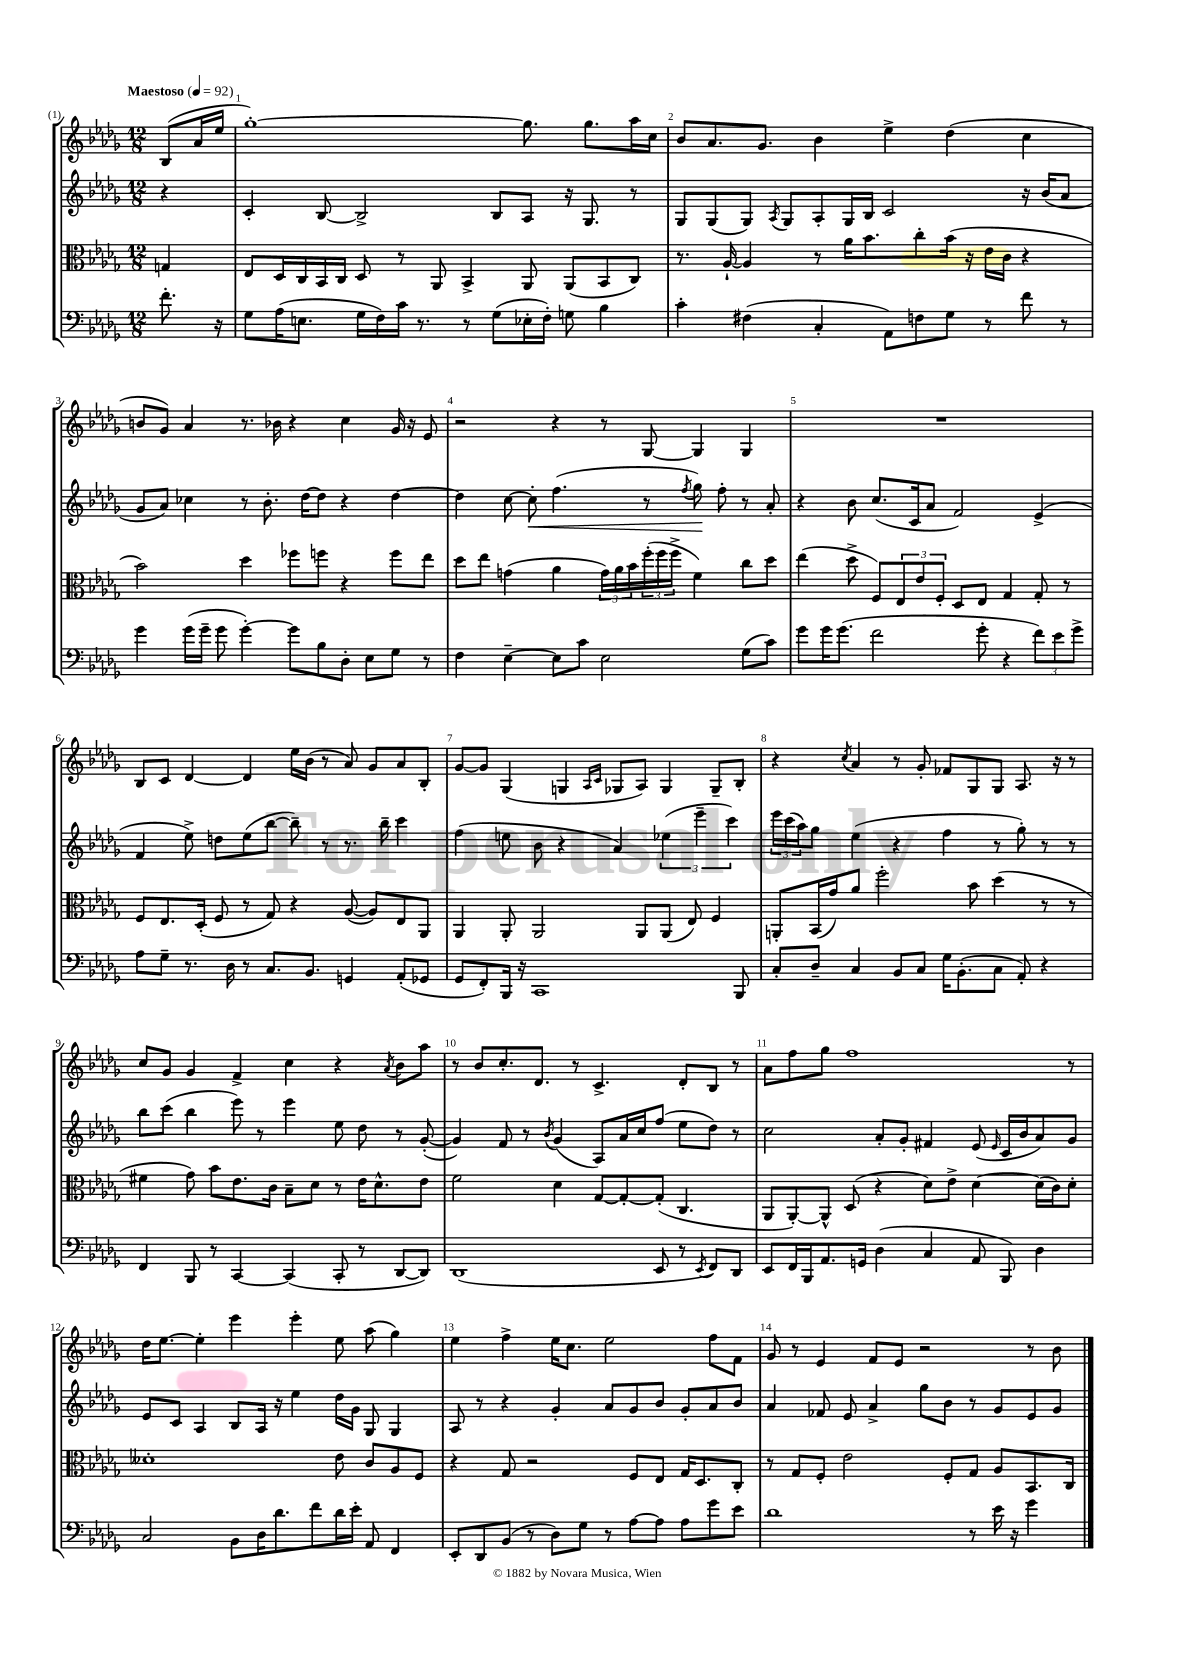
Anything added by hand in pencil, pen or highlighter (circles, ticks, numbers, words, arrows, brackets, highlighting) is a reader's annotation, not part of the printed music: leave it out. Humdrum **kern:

**kern	**kern	**kern	**kern
*staff4	*staff3	*staff2	*staff1
*clefF4	*clefC3	*clefG2	*clefG2
*k[b-e-a-d-g-]	*k[b-e-a-d-g-]	*k[b-e-a-d-g-]	*k[b-e-a-d-g-]
*M12/8	*M12/8	*M12/8	*M12/8
*MM92	*MM92	*MM92	*MM92
8.f'	4G	4r	(8B-
.	.	.	16a-
16r	.	.	16ee-
=	=	=	=
8G-	8E-	4c'	[1gg-')
(16A-	16D-	.	.
8.E	16C	.	.
.	16BB-	[8B-	.
.	16C	.	.
16G-	8D-	2B-^]	.
16F)	.	.	.
16c	8r	.	.
8.r	.	.	.
.	8AA-	.	.
8r	4BB-^	.	.
(8G-	.	8B-	.
16E-'	8AA-	8A-	8.gg-]
16F')	.	.	.
8G	(8AA-	16r	.
.	.	8.G-	8.gg-
4B-	8BB-	.	.
.	8C)	8r	16aa-
.	.	.	16cc
=	=	=	=
4c'	8.r	8G-	8b-
.	.	(8G-	8.a-
.	[16A-`	.	.
(4F#	4A-]	8G-)	.
.	.	.	8.g-
.	.	8qA-	.
.	.	8G-	.
4C'	8r	8A-'	4b-
.	16a-	16G-	.
.	8.b-	16B-	.
8AA-)	.	2c	4ee-^
8F	8cc'	.	.
8G-	(16b-	.	(4dd-
.	16r	.	.
8r	16e-	.	.
.	16c	.	.
8f	4r	16r	4cc
.	.	(16b-	.
8r	.	8a-	.
=	=	=	=
4g-	2b-)	8g-	8b
.	.	8a-)	8g-)
(16g-	.	4cc-	4a-
16g-~	.	.	.
8g-	.	.	.
[4g-')	4dd-	8r	8.r
.	.	8.b-'	.
.	.	.	16b-
8g-]	8ff-	.	4r
.	.	[16dd-	.
8B-	8ff	8dd-]	.
8D-'	4r	4r	4cc
8E-	.	.	.
8G-	8ff	[4dd-	16g-
.	.	.	16r
8r	8ee-	.	8e-
=	=	=	=
4F	8dd-	4dd-]	2r
.	8ee-	.	.
[4E-~	(4g	[8cc	.
.	.	8cc']	.
8E-]	4a-	(4.ff	4r
8c	.	.	.
2E-	24g)	.	8r
.	24a-	.	.
.	24b-	.	.
.	(24ff'	8r	[8G-
.	24ff	.	.
.	24ff^	.	.
.	.	8qff	.
.	4f)	8gg-)	4G-]
.	.	8ff'	.
(8G-	8cc	8r	4G-
8c)	8dd-	8a-'	.
=	=	=	=
8g-	(4ee-	4r	1.r
16g-	.	.	.
(8.g-	.	.	.
.	8dd-^	8b-	.
2f	8F)	(8.cc	.
.	12E-	.	.
.	.	16c	.
.	12e-	.	.
.	.	8a-	.
.	12F'	.	.
.	8D-	2f)	.
8g-'	8E-	.	.
4r	4G-	.	.
12f)	8G-'	(4e-^	.
12e-	.	.	.
.	8r	.	.
12g-^	.	.	.
=	=	=	=
8A-	8F	4f	8B-
8G-~	8.E-	.	8c
8.r	.	8ee-^)	[4d-
.	(16D-'	.	.
.	8F	8dd	.
16D-	.	.	.
8r	8r	(8ee-	4d-]
8.C	8G-)	[8bb-	.
.	4r	8bb-~])	16ee-
8.BB-	.	.	(16b-
.	.	8r	8r
4GG	([8A-	8.r	8a-)
.	8A-])	.	8g-
.	.	16bb-~	.
(8AA-'	8E-	4ccc	8a-
8GG-	8AA-	.	8B-'
=	=	=	=
8GG-	4AA-	(4ff	[8g-
8FF')	.	.	8g-]
16BBB-	8AA-'	8ee	(4G-
16r	.	.	.
1CC	2AA-	8b-	.
.	.	4r	4G
.	.	.	16qqA-
.	.	.	16qqc
.	.	4a-)	8G-
.	8AA-	.	8A-)
.	(8AA-	(6ee-	4G-
.	8E-)	.	.
.	.	6eee-~	.
.	4F	.	8G-~
.	.	6ccc)	.
8BBB-	.	.	8B-'
=	=	=	=
8C'	8AA'	24eee-	4r
.	.	(24ccc	.
.	.	24aa-)	.
8D-~	(16BB-	8gg-	.
.	16g-)	.	.
.	.	.	8qcc
4C	8a-	(4ee-	4a-
.	2ff'	.	.
8BB-	.	4r	8r
8C	.	.	8g-'
16G-	.	4ff	8f-
(8.BB-'	.	.	.
.	8b-	.	8G-
8C	(4dd-	8r	8G-
8AA-')	.	8gg-')	8.A-
4r	8r	8r	.
.	.	.	16r
.	8r	8r	8r
=	=	=	=
4FF	4f#	8bb-	8cc
.	.	(8ccc	8g-
8BBB-	8g-)	4bb-	4g-
8r	8b-	.	.
[4CC	8.e-	8eee-)	4f^
.	.	8r	.
.	16c	.	.
(4CC]	8B-~	4eee-	4cc
.	8d-	.	.
8CC'	8r	8ee-	4r
8r	16e-	8dd-	.
.	8.d-^^	.	.
.	.	.	8qa-
[8DD-	.	8r	8b-
8DD-])	8e-	([8g-'	8aa-
=	=	=	=
(1DD-	2f	4g-])	8r
.	.	.	8b-
.	.	8f	8.cc'
.	.	8r	.
.	.	.	8.d-
.	.	8qb-	.
.	4d-	(4g-	.
.	.	.	8r
.	[8G-	8A-)	4.c^
.	8G-'_	16a-	.
.	.	16cc	.
8EE-	(8G-']	(8ff	.
8r	4.C	8ee-	8d-'
8qEE-	.	.	.
8FF)	.	8dd-)	8B-
8DD-	.	8r	8r
=	=	=	=
8EE-	8AA-	2cc	8a-
16FF	[8AA-')	.	8ff
16BBB-	.	.	.
8.AA-	8AA-^^]	.	8gg-
.	(8D-	.	1ff
16GG	.	.	.
(4D-	4r	8a-'	.
.	.	8g-'	.
4C	8d-)	4f#	.
.	8e-^	.	.
8AA-	[4d-	(8e-	.
.	.	16qqe-	.
8BBB-)	.	16c	.
.	.	16b-	.
4D-	(16d-]	8a-)	.
.	16c)	.	.
.	8d-'	8g-	8r
=	=	=	=
2C	1d--'	8e-	16dd-
.	.	.	[8.ee-
.	.	8c	.
.	.	4A-	4ee-']
8BB-	.	8B-	4eee-
16D-	.	16A-	.
8.d-	.	16r	.
.	.	4ee-	4eee-'
8f	.	.	.
16d-	8e-	16dd-	8ee-
16e-'	.	16g-	.
8AA-	8c	8G-	(8aa-
4FF	8A-	4G-	4gg-)
.	8F	.	.
=	=	=	=
8EE-'	4r	8A-	4ee-
8DD-	.	8r	.
(8BB-	8G-	4r	4ff^
8r	2r	.	.
8D-)	.	4g-'	16ee-
.	.	.	8.cc
8G-	.	.	.
8r	.	8a-	2ee-
[8A-	8F	8g-	.
8A-]	8E-	8b-	.
8A-	16G-	8g-'	.
.	8.D-	.	.
8g-	.	8a-	8ff
8e-	8C'	8b-	8f
=	=	=	=
1d-	8r	4a-	8g-
.	8G-	.	8r
.	8F'	8f-	4e-
.	2e-	8e-	.
.	.	4a-^	8f
.	.	.	8e-
.	.	8gg-	2r
.	8F'	8b-	.
8r	8G-	8r	.
16e-	8A-	8g-	.
16r	.	.	.
4g-	8.BB-	8e-	8r
.	.	8g-	8b-
.	16C	.	.
==	==	==	==
*-	*-	*-	*-
